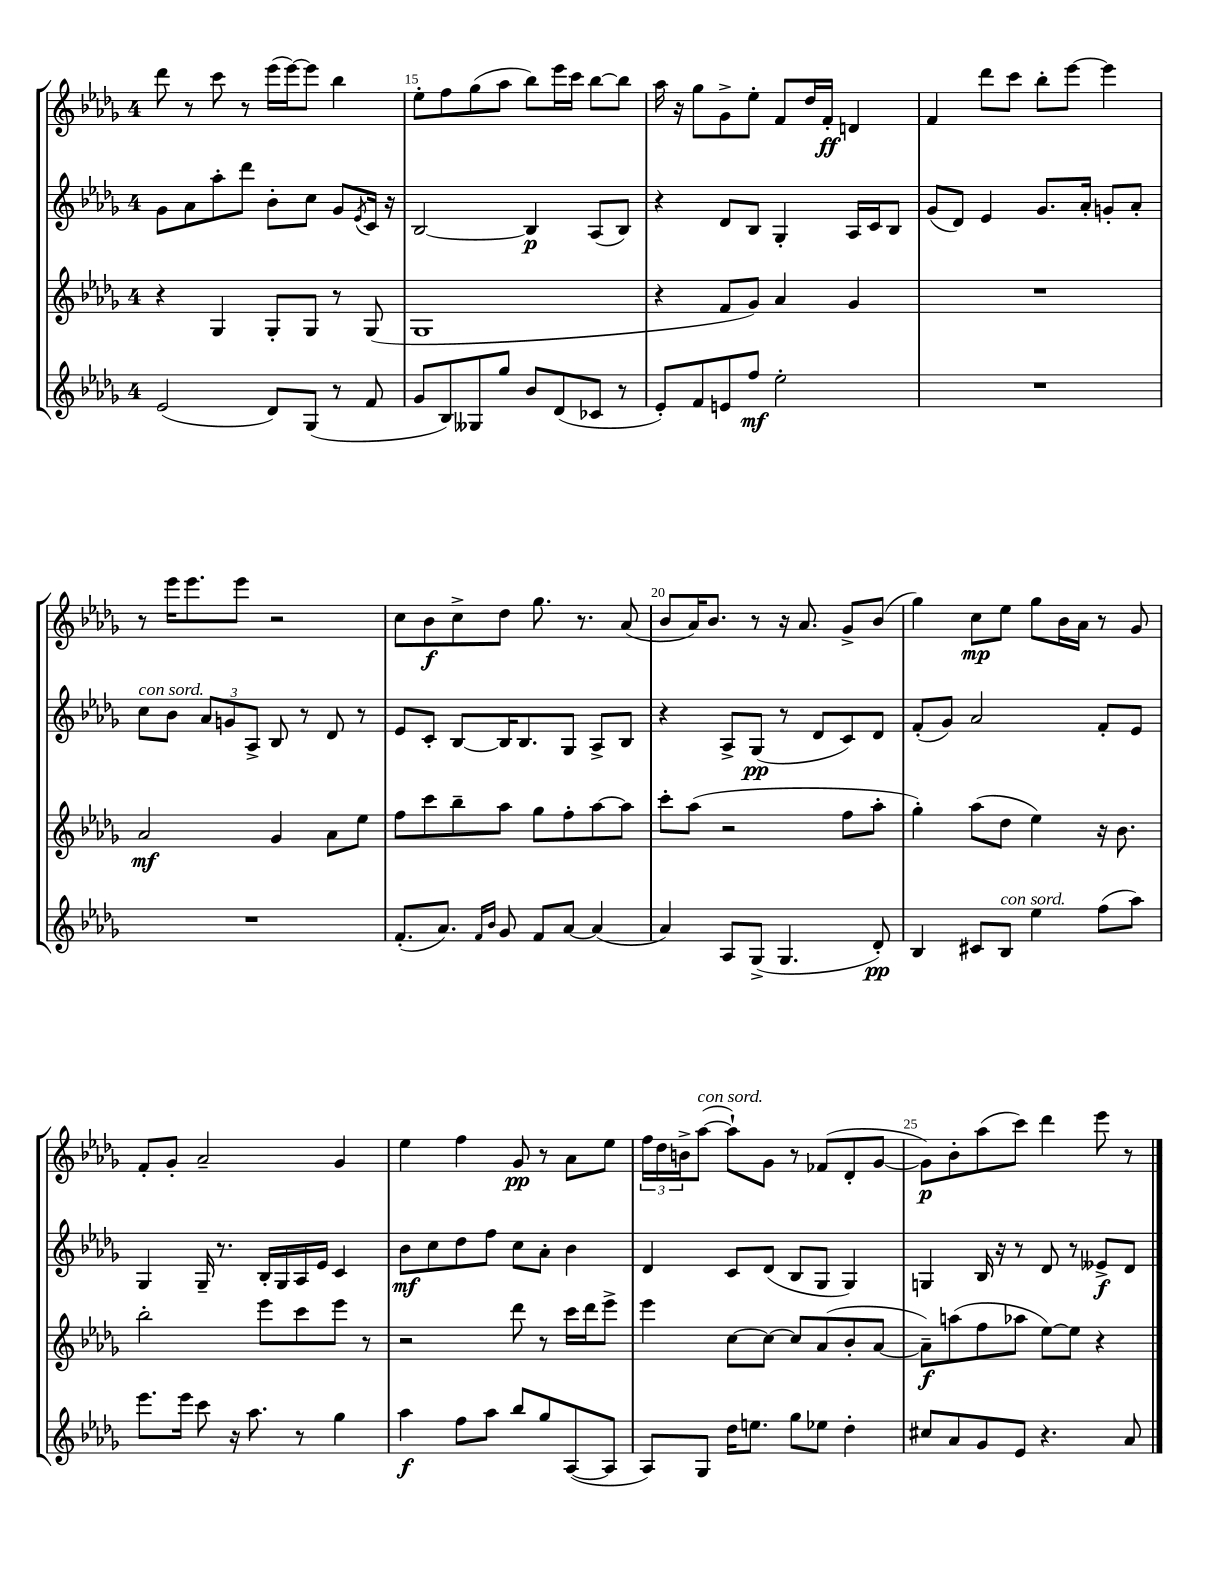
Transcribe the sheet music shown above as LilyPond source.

<<
\new StaffGroup <<
\new Staff = "s0" {
    \clef treble \key des \major \once \override Staff.TimeSignature.style = #'single-digit \time 4/4
    des'''8 r8 c'''8 r8 ees'''16( ees'''16~) ees'''8 bes''4 |
    ees''8-. f''8 ges''8( aes''8 bes''8) ees'''16 c'''16 bes''8~ bes''8 |
    aes''16 r16 ges''8 ges'8-> ees''8-. f'8 des''16 f'16-.\ff d'4 |
    f'4 des'''8 c'''8 bes''8-. ees'''8~ ees'''4 |
    r8 ees'''16 ees'''8. ees'''8 r2 |
    c''8 bes'8\f c''8-> des''8 ges''8. r8. aes'8( |
    bes'8 aes'16) bes'8. r8 r16 aes'8. ges'8-> bes'8( |
    ges''4) c''8\mp ees''8 ges''8 bes'16 aes'16 r8 ges'8 |
    f'8-. ges'8-. aes'2-- ges'4 |
    ees''4 f''4 ges'8\pp r8 aes'8 ees''8 |
    \tuplet 3/2 { f''16 des''16 b'16-> } aes''8~^\markup { \italic "con sord." }( aes''8-!) ges'8 r8 fes'8( des'8-. ges'8~ |
    ges'8\p) bes'8-. aes''8( c'''8) des'''4 ees'''8 r8 \bar "|." |
}
\new Staff = "s1" {
    \clef treble \key des \major \once \override Staff.TimeSignature.style = #'single-digit \time 4/4
    ges'8 aes'8 aes''8-. des'''8 bes'8-. c''8 ges'8 \acciaccatura { ees'8 } c'16 r16 |
    bes2~ bes4\p aes8( bes8) |
    r4 des'8 bes8 ges4-. aes16 c'16 bes8 |
    ges'8( des'8) ees'4 ges'8. aes'16-. g'8-. aes'8-. |
    c''8^\markup { \italic "con sord." } bes'8 \tuplet 3/2 { aes'8 g'8 aes8-> } bes8 r8 des'8 r8 |
    ees'8 c'8-. bes8~ bes16 bes8. ges8 aes8-> bes8 |
    r4 aes8-> ges8\pp( r8 des'8 c'8) des'8 |
    f'8-.( ges'8) aes'2 f'8-. ees'8 |
    ges4 ges16-- r8. bes16-. ges16 aes16 ees'16 c'4 |
    bes'8\mf c''8 des''8 f''8 c''8 aes'8-. bes'4 |
    des'4 c'8 des'8( bes8 ges8 ges4) |
    g4 bes16 r16 r8 des'8 r8 eeses'8->\f des'8 \bar "|." |
}
\new Staff = "s2" {
    \clef treble \key des \major \once \override Staff.TimeSignature.style = #'single-digit \time 4/4
    r4 ges4 ges8-. ges8 r8 ges8( |
    ges1 |
    r4 f'8 ges'8) aes'4 ges'4 |
    R1 |
    aes'2\mf ges'4 aes'8 ees''8 |
    f''8 c'''8 bes''8-- aes''8 ges''8 f''8-. aes''8~ aes''8 |
    c'''8-. aes''8( r2 f''8 aes''8-. |
    ges''4-.) aes''8( des''8 ees''4) r16 bes'8. |
    bes''2-. ees'''8 c'''8 ees'''8 r8 |
    r2 des'''8 r8 c'''16 des'''16 ees'''8-> |
    ees'''4 c''8~ c''8~ c''8 aes'8( bes'8-. aes'8~ |
    aes'8--\f) a''8( f''8 aes''8 ees''8~) ees''8 r4 \bar "|." |
}
\new Staff = "s3" {
    \clef treble \key des \major \once \override Staff.TimeSignature.style = #'single-digit \time 4/4
    ees'2( des'8) ges8( r8 f'8 |
    ges'8 bes8) geses8 ges''8 bes'8 des'8( ces'8 r8 |
    ees'8-.) f'8 e'8 f''8\mf ees''2-. |
    R1 |
    R1 |
    f'8.-.( aes'8.) \grace { f'16 bes'16 } ges'8 f'8 aes'8~ aes'4( |
    aes'4) aes8 ges8->( ges4. des'8-.\pp) |
    bes4 cis'8 bes8^\markup { \italic "con sord." } ees''4 f''8( aes''8) |
    ees'''8. ees'''16 c'''8 r16 aes''8. r8 ges''4 |
    aes''4\f f''8 aes''8 bes''8 ges''8 aes8~( aes8 |
    aes8) ges8 des''16 e''8. ges''8 ees''8 des''4-. |
    cis''8 aes'8 ges'8 ees'8 r4. aes'8 \bar "|." |
}
>>
>>
\layout { \context { \Score currentBarNumber = #14 \override BarNumber.break-visibility = ##(#f #t #t) barNumberVisibility = #(every-nth-bar-number-visible 5) } }
